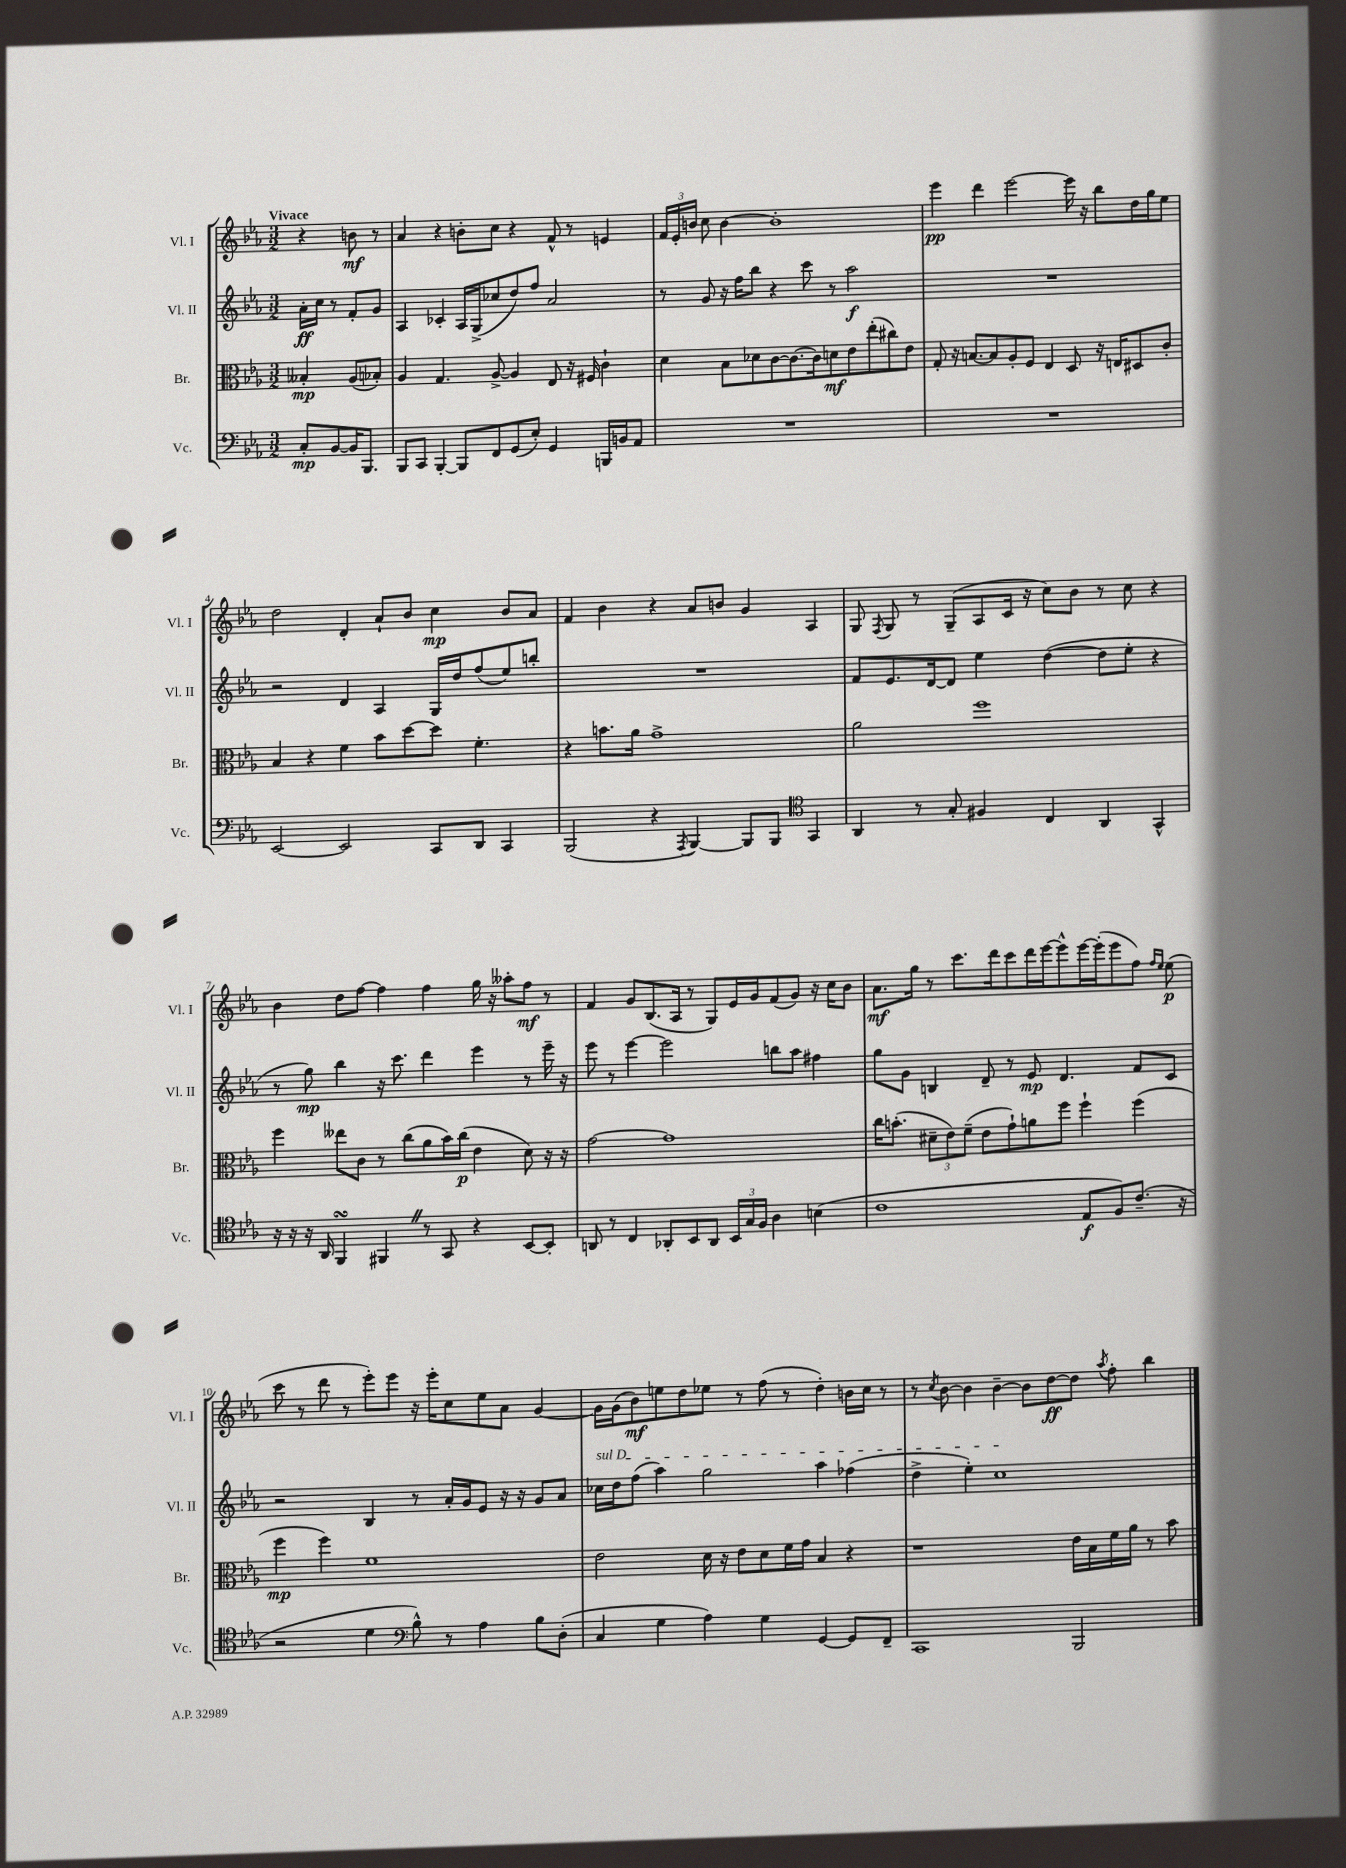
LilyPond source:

<<
\new StaffGroup <<
\new Staff = "s0" \with { instrumentName = "Vl. I" shortInstrumentName = "Vl. I" } {
    \clef treble \key ees \major \numericTimeSignature \time 3/2 \partial 2 \tempo "Vivace"
    \autoBeamOff r4 b'8\mf r8 |
    aes'4 r4 b'8[-. c''8] r4 f'8-^ r8 e'4 |
    \tuplet 3/2 { f'16[ ees'16-. b'16] } c''8 b'4~ b'1-. |
    ees'''4\pp d'''4 ees'''2~ ees'''16 r16 bes''8[ d''16 g''16 ees''8] |
    d''2 d'4-. aes'8[-! bes'8] c''4\mp bes'8[ aes'8] |
    f'4 bes'4 r4 aes'8[ b'8] g'4 aes4 |
    g8 \acciaccatura { f8 } g8 r8 g8[--( aes8 c'16] r16 c''8[) bes'8] r8 c''8 r4 |
    bes'4 d''8[ f''8]~ f''4 f''4 g''16 r16 aeses''8[-. f''8]\mf r8 |
    f'4 g'8[ bes8.( aes16] r8 g8[) ees'16 g'16 f'8( g'8]) r16 c''16[ bes'8] |
    aes'8.[\mf g''16] r8 c'''8.[ d'''16 c'''8 d'''16 ees'''16~ ees'''8-^ ees'''16~ ees'''16-.( ees'''8 f''8]) \grace { f''16[ ees''16] } ees''8\p( |
    c'''8 r8 d'''8 r8 ees'''8[-.) ees'''8] r16 ees'''16[-. c''8 ees''8 aes'8] g'4~ |
    g'16[ g'16( bes'8\mf) e''8 d''8 ees''8] r8 f''8( r8 d''4-.) b'16[ c''16] r8 |
    r8 \acciaccatura { c''8 } bes'8~ bes'4 bes'4~-- bes'8[ d''8~\ff d''8] \acciaccatura { aes''8 } f''8-. bes''4 \bar "|." |
}
\new Staff = "s1" \with { instrumentName = "Vl. II" shortInstrumentName = "Vl. II" } {
    \clef treble \key ees \major \numericTimeSignature \time 3/2 \partial 2
    \autoBeamOff aes'16[-.\ff c''16] r8 f'8[-. g'8] |
    aes4 ces'4-. aes16[ g16->( ces''8 d''8) f''8] aes'2 |
    r8 g'8 r16 f''16[ bes''8] r4 c'''8 r8 aes''2\f |
    R1. |
    r2 d'4 aes4 g16[ d''16 f''8( ees''8) b''8]-. |
    R1. |
    f'8[ ees'8. d'16~ d'8] ees''4 d''4~( d''8[ ees''8]-. r4 |
    r8 g''8\mp) bes''4 r16 c'''8. d'''4 ees'''4 r8 ees'''16-- r16 |
    ees'''8 r8 ees'''4~ ees'''2 b''8[ aes''8] fis''4 |
    g''8[ g'8] b4 d'8-- r8 ees'8\mp d'4. f'8[ c'8] |
    r2 bes4 r8 aes'16[-. g'16 ees'8] r16 r16 g'8[ aes'8] |
    \once \override TextSpanner.bound-details.left.text = \markup { \italic "sul D" } ces''16[\startTextSpan d''16 f''8]( aes''4) g''2 aes''4 fes''4( |
    d''4-> ees''4-.) c''1\stopTextSpan \bar "|." |
}
\new Staff = "s2" \with { instrumentName = "Br." shortInstrumentName = "Br." } {
    \clef alto \key ees \major \numericTimeSignature \time 3/2 \partial 2
    \autoBeamOff beses4-.\mp aes8[( bes8]-.) |
    aes4 g4. aes8~-> aes4 ees8 r16 fis16 c'4-! |
    d'4 bes8[ des'8 c'8~ c'8.~ c'16 d'8\mf ees'8 ees''8-.( cis''8) ees'8] |
    g8-. r16 b8.[~ b8 aes8-. f8] ees4 d8 r16 e16[ dis8 c'8]-. |
    bes4 r4 f'4 bes'8[ d''8~ d''8] f'4.-. |
    r4 b'8.[ aes'16] g'1-> |
    aes'2 f''1 |
    f''4 eeses''8[ c'8] r8 c''8[( aes'8 bes'16) c''16]\p( ees'4 d'8) r16 r16 |
    g'2~ g'1 |
    c''16[ b'8.]-.( \tuplet 3/2 { dis'8[-- ees'8) f'8]--( } ees'8[ g'8-!) a'8 f''8] f''4-! f''4( |
    f''4\mp f''4) f'1 |
    ees'2 d'16 r16 ees'8[ d'8 f'16 g'16] bes4 r4 |
    r1 ees'16[ bes16 f'16 aes'16] r8 bes'8 \bar "|." |
}
\new Staff = "s3" \with { instrumentName = "Vc." shortInstrumentName = "Vc." } {
    \clef bass \key ees \major \numericTimeSignature \time 3/2 \partial 2
    \autoBeamOff c8[-.\mp bes,8~ bes,16 bes,,8.] |
    bes,,8[ c,8] bes,,4~-. bes,,8[ f,8 g,8( ees8]-.) g,4 b,,16[ b,16 aes,8] |
    R1. |
    R1. |
    ees,2~ ees,2 c,8[ d,8] c,4 |
    bes,,2( r4 \acciaccatura { aes,,8 } bes,,4~) bes,,8[ bes,,8] \clef tenor g,4 |
    aes,4 r8 g8-. fis4 c4 aes,4 g,4-^ |
    r16 r16 r16 aes,16 f,4\turn fis,4 \once \override BreathingSign.text = \markup { \musicglyph "scripts.caesura.straight" } \breathe r8 g,8 r4 bes,8[~ bes,8]-. |
    a,8 r8 c4 aes,8[-. bes,8 aes,8] \tuplet 3/2 { bes,16[ g16 f16] } aes4 b4( |
    c'1 ees8[\f f8) c'8.]--( r16 |
    r2 d'4 \clef bass bes8-^) r8 aes4 bes8[ d8]-.( |
    c4 g4 aes4) g4 g,4~ g,8[ f,8]-- |
    c,1 bes,,2 \bar "|." |
}
>>
>>
